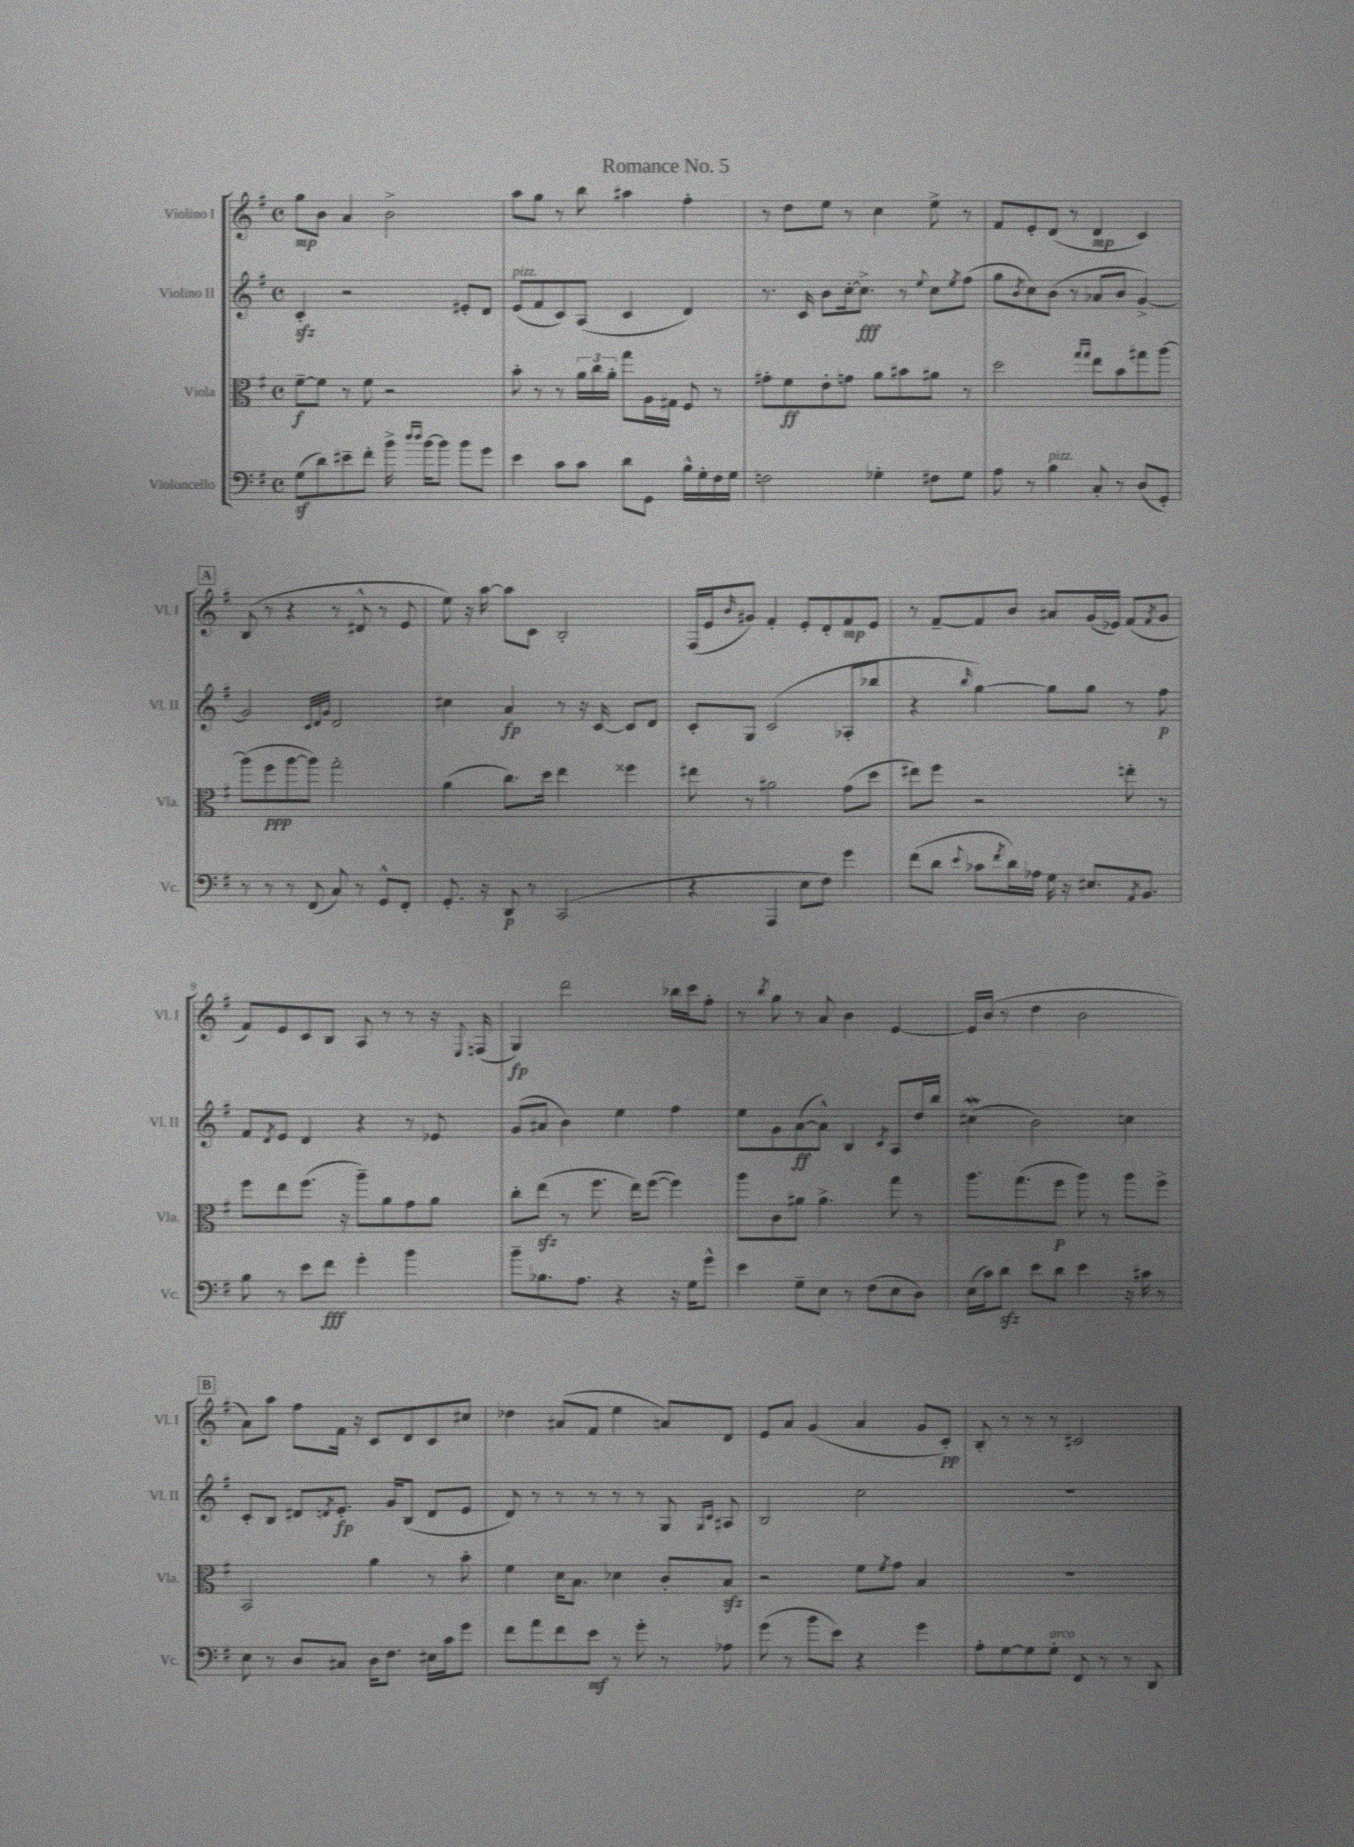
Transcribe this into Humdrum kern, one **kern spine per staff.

**kern	**kern	**kern	**kern
*staff4	*staff3	*staff2	*staff1
*clefF4	*clefC3	*clefG2	*clefG2
*k[f#]	*k[f#]	*k[f#]	*k[f#]
*M4/4	*M4/4	*M4/4	*M4/4
*met(c)	*met(c)	*met(c)	*met(c)
(8G	[8f#~	4c'	8gg
8d)	8f#]	.	8b
8e#~	8r	2r	4a
8f#'	8f#	.	.
16b^	2r	.	2b^
16qqdd	.	.	.
16qqdd	.	.	.
[16b	.	.	.
8b]	.	.	.
8b	.	8e#'	.
8g	.	8d	.
=	=	=	=
4e	8b'	(8e	8aa
.	8r	8f#	8gg
8c	8r	8c)	8r
8c	24a	(8A	8bb
.	24cc	.	.
.	24a'	.	.
8d	8gg	4c	4aa#
8GG	16A	.	.
.	16G#	.	.
16B^^	8F#	4d)	4ff#'
16G'	.	.	.
16F#	8r	.	.
16G	.	.	.
=	=	=	=
2F	8g#'	8.r	8r
.	8f#	.	8dd
.	.	16c	.
.	8e'	8b	8ee
.	8g	[16cc'	8r
.	.	8.cc^]	.
4G-'	8a	.	4cc
.	8b#	8r	.
.	.	8qqee	.
8F#	8a#	8cc	8ee^
.	.	8qee	.
8G-	8r	(8ff#	8r
=	=	=	=
8A	2dd	8gg	8f#
.	.	8qb	.
8r	.	8cc)	8e'
4B	.	(8b	(8d
.	.	8r	8r
.	16qqgg	.	.
.	16qqgg	.	.
8C'	8ee	8a-	4d
8r	8b	8b	.
(8D	8gg#	[4g^)	4c)
8GG')	[8aa	.	.
=	=	=	=
8r	(8aa]	2g]	(8B
8r	8ff#	.	8r
8r	[8aa	.	4r
(8FF#	8aa])	.	.
.	.	32qqc	.
.	.	32qqd	.
.	.	32qqg	.
8C)	2gg'	2d	8r
8r	.	.	8d#^^
8GG^^	.	.	8r
8FF#'	.	.	8e
=	=	=	=
8.GG'	(4a	4cc#	8ee)
.	.	.	16r
16r	.	.	[16aa
8DD	8.cc)	4a	8aa]
8r	.	.	8c
.	16dd	.	.
(2CC	4ee	8r	2B'
.	.	16r	.
.	.	[16c	.
.	4ff##	8c]	.
.	.	8d	.
=	=	=	=
4r	8ee#	8c'	(16F#
.	.	.	16e
.	.	.	16qqb
.	8r	8G	8g#)
4AAA	2a#	(2c	4f#'
8E	.	.	8e'
8F#)	.	.	8d'
4g	(8g	8A-'	8f#
.	8dd	8bb-	8e
=	=	=	=
(8f#	8ee#)	4r	8r
8d	8ff#	.	[8f#~
8qqe	.	16qqbb	.
8c-	2r	[4gg)	8f#]
8qf#	.	.	.
16d)	.	.	8b
16A-	.	.	.
16G	.	8gg]	8a#
16r	.	.	.
8.E#	.	8gg	(16g
.	.	.	16e-)
.	8ee'	8r	(8f#
8qAA	.	.	.
8.BB	.	.	.
.	.	.	8qf#
.	8r	8ff#	8g
=	=	=	=
8B	8ff#	8f#	8f#)
.	.	8qd	.
8r	8ee	8e	8e
8e	(8.ff#	4d	8c
8f#	.	.	8B
.	16r	.	.
4g'	8aa~)	4r	8A
.	8a	.	8r
4b	8g	8r	8r
.	8a	8e-	16r
.	.	.	8qqE
.	.	.	(16F
=	=	=	=
8b~	8cc'	(8g	4G)
8.B-	(8ee	8a#	.
.	8r	4b)	2ddd
8.A	.	.	.
.	8.ff#	.	.
4r	.	4ee	.
.	16ee)	.	.
.	([8ff#	.	.
16r	4ff#])	4ff#	16bb-
16G	.	.	16ccc
8g^^	.	.	8ff#'
=	=	=	=
4e	8aa	8ee	8r
.	.	.	8qbb
.	8c	8g	8gg
8G~	8a#	([8a	8r
8E	4.a#^	8a^^])	8a
8r	.	4B	4b
(8F#	.	.	.
.	.	8qc	.
8E	8gg	8A	[4e
8D)	8r	16dd	.
.	.	16bb	.
=	=	=	=
(16E	8.aa	(4cc#	16e]
16c)	.	.	(16b
8d	.	.	8r
.	(8.gg	.	.
8e	.	2b)	4dd
8d	8ff#	.	.
4e	8aa)	.	2b
.	8r	.	.
16r	8aa	4cc	.
16c#	.	.	.
8r	8ff#^	.	.
=	=	=	=
8E	2BB	8c'	8a)
8r	.	8B	8aa
8D	.	8d#	8ff#
.	.	8qd	.
8C#	.	8.e'	16f#
.	.	.	16r
16D	4a	.	8c
8.F#	.	16g	.
.	.	(8B	8d
16E#	8r	8d	8c
16c	.	.	.
8g	8b'	8e	8cc#
=	=	=	=
8f#	4f#	8d)	4dd-
8a	.	8r	.
8f#	16d	8r	(8a#
.	8.B	.	.
8e	.	8r	8f#
8r	4d-	8r	4ee
8g'	.	8r	.
8r	8c'	8G	8a)
.	.	16qqG	.
.	.	16qqc	.
8A-	8B	8A#	8d
=	=	=	=
(8g	2r	2B	8e
8r	.	.	8a
8b	.	.	(4g
8e)	.	.	.
4r	8f#	2cc	4a
.	8qf#	.	.
.	8g	.	.
4g	4B	.	8g
.	.	.	8c')
=	=	=	=
8A'	1r	1r	8B'
[8G	.	.	8r
8G]	.	.	8r
8G'	.	.	8r
8FF#	.	.	2c#
8r	.	.	.
8r	.	.	.
8DD	.	.	.
==	==	==	==
*-	*-	*-	*-
